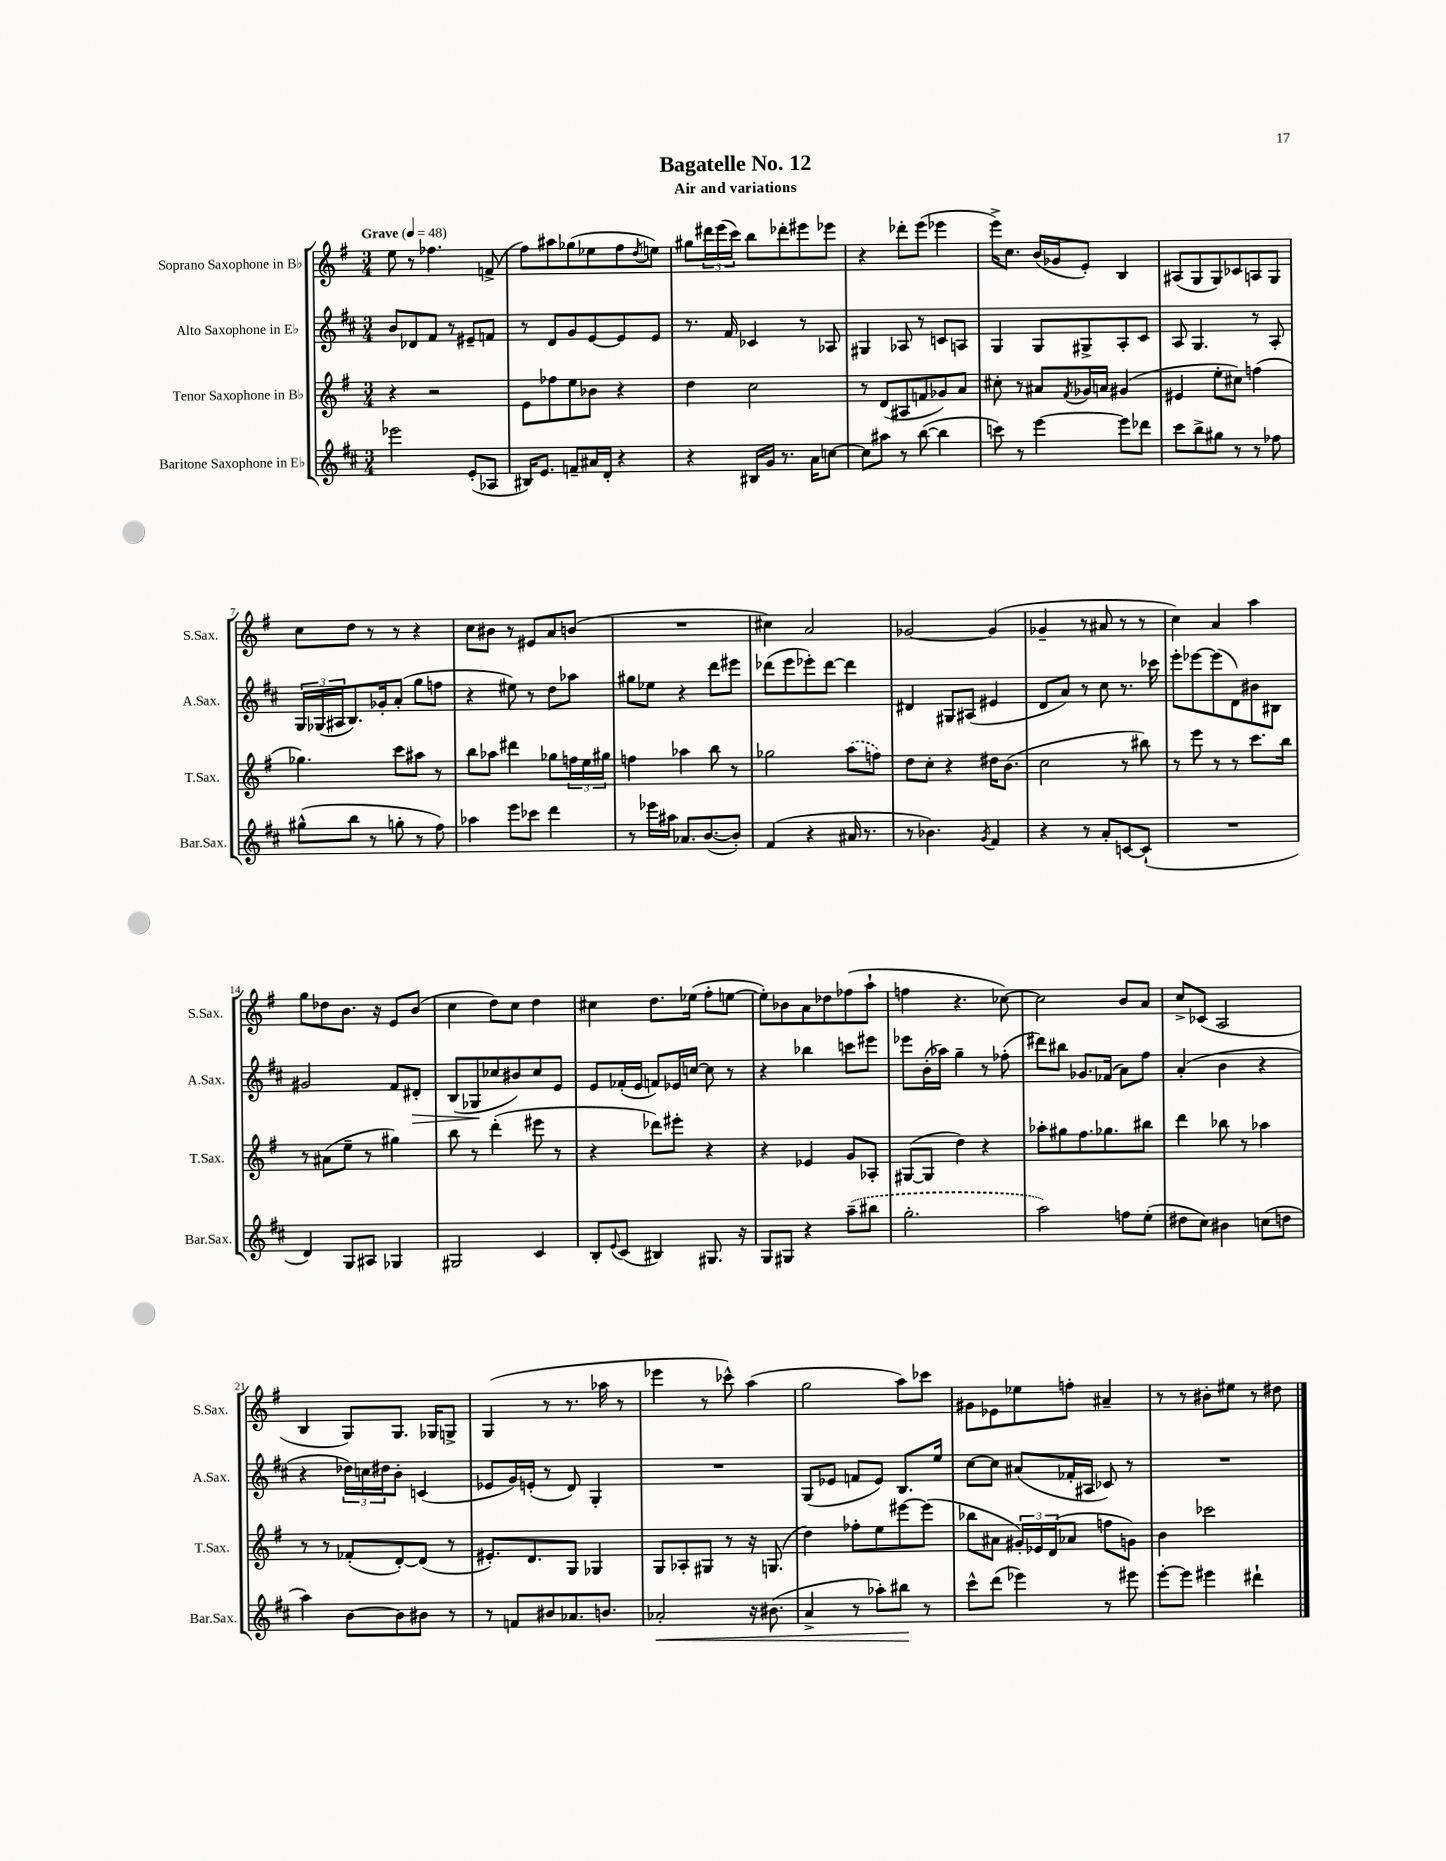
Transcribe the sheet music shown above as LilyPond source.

\header { title = "Bagatelle No. 12" subtitle = "Air and variations" }
<<
\new StaffGroup <<
\new Staff = "s0" \with { instrumentName = "Soprano Saxophone in Bb" shortInstrumentName = "S.Sax." } {
    \clef treble \key g \major \numericTimeSignature \time 3/4 \tempo "Grave" 4 = 48
    e''8 r8 fes''4. f'8->( |
    fis''8) ais''8 ges''8( ees''8 fis''8 \acciaccatura { d''8 } e''8) |
    gis''8 \tuplet 3/2 { dis'''16 e'''16( c'''16) } b''8 des'''8-. eis'''8 ees'''8 |
    r4 des'''8-. e'''8( ees'''4 |
    e'''16->) c''8. b'16( ges'16 e'8-.) b4 |
    ais8( g8 g8) ces'8 a8 g8 |
    c''8 d''8 r8 r8 r4 |
    c''8 bis'8 r8 eis'8 a'8 b'8( |
    R2. |
    cis''4) a'2 |
    ges'2~ ges'4( |
    ges'4-- r8 ais'8 r8 r8 |
    c''4) a'4 a''4 |
    g''8 des''8 b'8. r16 e'8 b'8( |
    c''4 d''8) c''8 d''4 |
    cis''4 d''8. ees''16( fis''8-. e''8~ |
    e''8-.) bes'8 a'8 des''8 fes''8( a''8-! |
    f''4 r4. ces''8~) |
    ces''2 b'8 a'8 |
    c''8-> ces'8( a2 |
    b4 g8) g8. ges16 g8-> |
    g4( r8 r8. aes''16 r8 |
    ees'''4 r8 ces'''8-^) a''4( |
    g''2 a''8) ces'''8 |
    gis'8 ees'8 ees''8 f''8-. ais'4-- |
    r8 r8 bis'8-. eis''8 r8 dis''8 \bar "|." |
}
\new Staff = "s1" \with { instrumentName = "Alto Saxophone in Eb" shortInstrumentName = "A.Sax." } {
    \clef treble \key d \major \numericTimeSignature \time 3/4
    b'8 des'8 fis'8 r8 eis'8-- f'8 |
    r8 d'8 g'8 e'8~ e'8 e'8 |
    r8. fis'16 ces'4 r8 aes8 |
    gis4 aes8 r8 c'8 a8 |
    g4 g8 gis8-> a8-. cis'8 |
    a8 g4. r8 a8-. |
    \tuplet 3/2 { g16 ges16( ais16 } b8.) ges'16-. a'8-.( g''8 f''8 |
    r4 eis''8) r8 d''8 aes''8 |
    gis''8 ees''8 r4 d'''8 eis'''8 |
    des'''8( e'''8 ees'''8-.) des'''8~ des'''4 |
    dis'4 gis8 ais8( eis'4 |
    d'8 a'8) r8 cis''8 r8. ces'''16 |
    e'''8-. ees'''8~ ees'''8( d'8) bis'8 bis8 |
    gis'2 fis'8 dis'8-.\> |
    b8( ges8\! ces''8 bis'8) ces''8 e'8 |
    e'8 fes'16-.( e'16 f'8) ees'16 c''16~ c''8 r8 |
    r4 bes''4 c'''8 eis'''8 |
    ees'''8 b'16-.( aes''16) g''4-- r8 fes''8-.( |
    dis'''8) bis''8 ges'8. fes'16( a'8) fis''8 |
    a'4-.( b'4 r4 |
    r4 \tuplet 3/2 { des''16) c''16 dis''16 } b'8-. c'4( |
    ees'8 g'16) e'16-.( r8 d'8) g4-. |
    R2. |
    g8( ees'8 f'8 ees'8) b8. e''16 |
    cis''8~ cis''8 ais'8( fes'16-. ais16 ces'8) r8 |
    R2. \bar "|." |
}
\new Staff = "s2" \with { instrumentName = "Tenor Saxophone in Bb" shortInstrumentName = "T.Sax." } {
    \clef treble \key g \major \numericTimeSignature \time 3/4
    r4 r2 |
    e'8 fes''8 e''8 bes'8 r4 |
    d''4 c''2 |
    r8 d'8( ais8 f'8 ges'8) a'8 |
    cis''8-. r8 ais'8 \acciaccatura { fis'8 } ges'16 a'16 gis'4( |
    eis'4 e''8-. cis''8) f''4( |
    ges''4.) c'''8 ais''8 r8 |
    b''8 aes''8 dis'''4 ges''8 \tuplet 3/2 { f''16 e''16 gis''16 } |
    f''4 aes''4 b''8 r8 |
    ges''2 \once \slurDashed a''8( f''8) |
    d''8 c''8-. r4 dis''16 b'8.( |
    c''2 r8 bis''8) |
    r8 e'''8 r8 r8 c'''8. b''16 |
    r8 ais'8( e''8-- r8 gis''4) |
    b''8 r8 d'''4-.( eis'''8 r8 |
    r4 des'''8) eis'''8-. r4 |
    r4 ees'4 g'8 aes8-. |
    gis8~( gis8 d''4) r4 |
    aes''8-. gis''8 fis''8. ges''8. bis''8 |
    d'''4 bes''8 r8 aes''4 |
    r8 r8 fes'8-.( d'8~-.) d'8( r8 |
    eis'8.-.) d'8. g8 ges4 |
    g8 aes8-. gis8 r8 r16 g8.( |
    d''4) fes''8-. e''8 eis'''8~ eis'''8( |
    bes''8 ais'8 \tuplet 3/2 { gis'16-.) ees'16 d'16( } aes'8 f''8 g'8) |
    b'4 ces'''2 \bar "|." |
}
\new Staff = "s3" \with { instrumentName = "Baritone Saxophone in Eb" shortInstrumentName = "Bar.Sax." } {
    \clef treble \key d \major \numericTimeSignature \time 3/4
    ees'''2 e'8-.( aes8 |
    bis16) e'8. f'8-- ais'16 d'16-. r4 |
    r4 bis16 g'16 r8. a'16 c''8~ |
    c''8 ais''8 r8 b''8~( b''4 |
    c'''8) r8 e'''4~ e'''8 des'''8 |
    cis'''8 b''8-> gis''8 r8 r8 fes''8 |
    gis''8-^( b''8 r8 g''8-. r8 fis''8) |
    aes''4 e'''8 ces'''8 d'''4 |
    r8 ees'''16 ais''16 aes'8. b'8.~( b'8-.) |
    fis'4( r4 ais'16 r8. |
    r8 bes'4.) \acciaccatura { g'8 } fis'4 |
    r4 r8 a'8-. c'8~ c'8-!( |
    R2. |
    d'4) g8 ais8 ges4 |
    gis2 cis'4 |
    b8-. \appoggiatura { e'8 } cis'8( bis4) gis8. r16 |
    g8 gis8 r4 \once \slurDashed a''8--( bis''8 |
    g''2.-. |
    a''2) f''8 e''8-.( |
    dis''8 cis''8) bis'4 c''8( d''8 |
    a''4) b'8~ b'8 bis'8 r8 |
    r8 f'8 bis'8 aes'8. b'8. |
    aes'2-.\< r16 bis'8.( |
    a'4-> r8 aes''8-.) bis''8\! r8 |
    cis'''8-^ d'''8( ees'''4) r8 eis'''8 |
    e'''8~-. e'''8 eis'''4 dis'''4-! \bar "|." |
}
>>
>>
